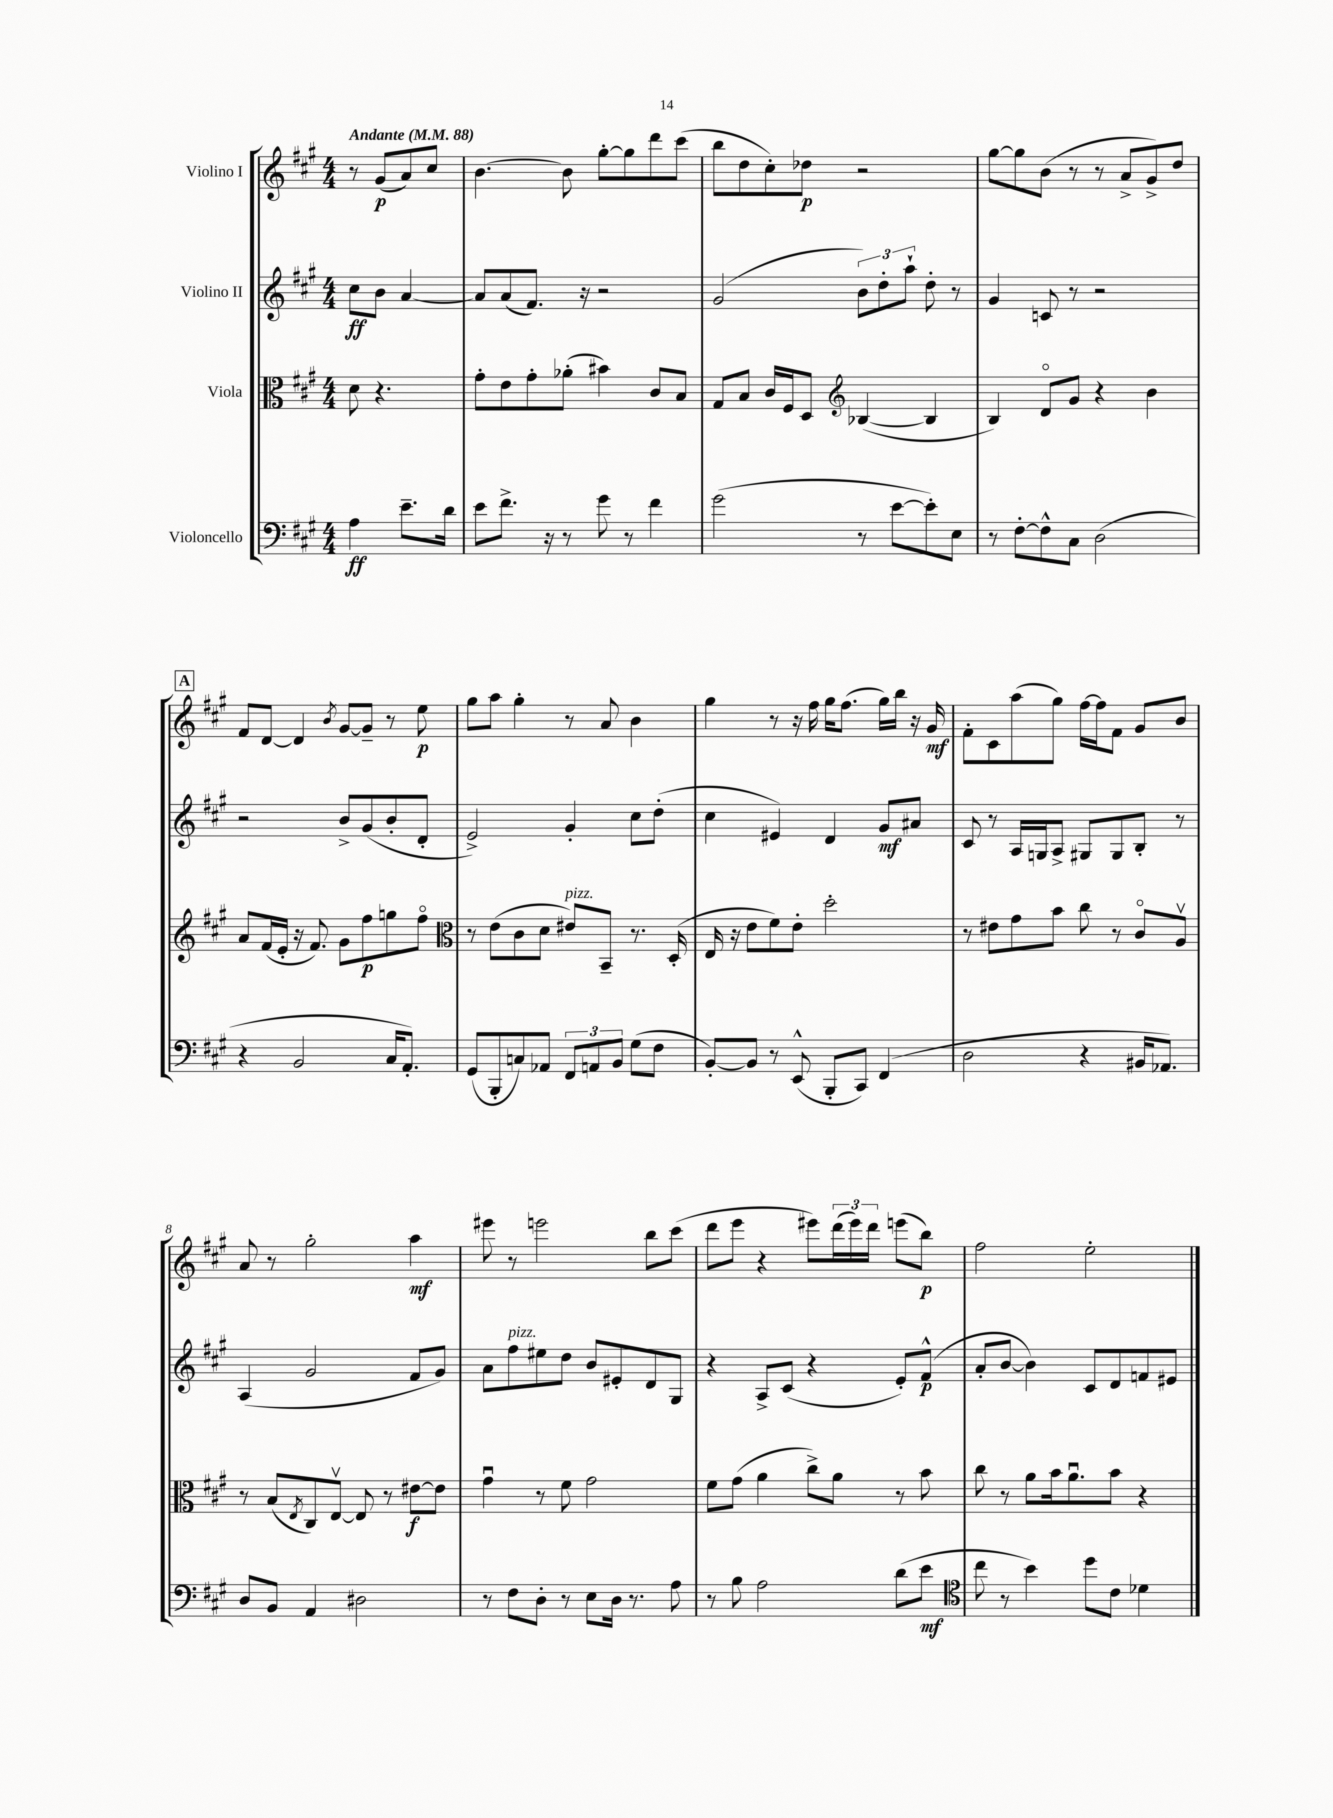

**kern	**kern	**kern	**kern
*staff4	*staff3	*staff2	*staff1
*clefF4	*clefC3	*clefG2	*clefG2
*k[f#c#g#]	*k[f#c#g#]	*k[f#c#g#]	*k[f#c#g#]
*M4/4	*M4/4	*M4/4	*M4/4
*MM88	*MM88	*MM88	*MM88
4A	8d	8cc#	8r
.	4.r	8b	(8g#
8.e~	.	[4a	8a)
.	.	.	8cc#
16d	.	.	.
=	=	=	=
8e	8g#'	8a]	[4.b
8.f#^	8e	(8a	.
.	8g#'	8.f#)	.
16r	.	.	.
8r	(8a-'	.	8b]
.	.	16r	.
8g#	4b#)	2r	[8gg#'
8r	.	.	8gg#]
4f#	8c#	.	8ddd
.	8B	.	(8ccc#
=	=	=	=
(2g#	8G#	(2g#	8bb
.	8B	.	8dd
.	16c#	.	8cc#')
.	16F#	.	.
.	8D	.	8dd-
*	*clefG2	*	*
8r	([4B-	12b)	2r
.	.	12dd'	.
[8e	.	.	.
.	.	12aa`	.
8e'])	4B-]	8dd'	.
8E	.	8r	.
=	=	=	=
8r	4B)	4g#	[8gg#
[8F#'	.	.	8gg#]
8F#^^]	8do	8c	(8b
8C#	8g#	8r	8r
(2D	4r	2r	8r
.	.	.	8a^
.	4b	.	8g#^)
.	.	.	8dd
=	=	=	=
4r	8a	2r	8f#
.	(16f#	.	[8d
.	16e'	.	.
2BB	16r	.	4d]
.	8.f#)	.	.
.	.	.	8qb
.	8g#	8b^	[8g#
.	8ff#	(8g#	8g#~]
16C#	8gg	8b'	8r
8.AA')	.	.	.
.	8ff#o	8d'	8ee
=	=	=	=
*	*clefC3	*	*
(8GG#	8r	2e^)	8gg#
8BBB'	(8e	.	8aa
8C)	8c#	.	4gg#'
8AA-	8d	.	.
12FF#	8e#)	4g#'	8r
12AA	.	.	.
.	8BB~	.	8a
12BB	.	.	.
(8G#	8.r	8cc#	4b
8F#	.	(8dd'	.
.	(16D'	.	.
=	=	=	=
[8BB')	16E	4cc#	4gg#
.	16r	.	.
8BB]	8e	.	.
8r	8f#)	4e#)	8r
(8EE^^	8e'	.	16r
.	.	.	16ff#
8BBB'	2dd'	4d	16gg#
.	.	.	(8.ff#
8CC#)	.	.	.
(4FF#	.	8g#	16gg#)
.	.	.	16bb
.	.	8a#	16r
.	.	.	16g#
=	=	=	=
2D	8r	8c#	8f#'
.	8e#	8r	8c#
.	8g#	16A	(8aa
.	.	16G	.
.	8b	8A^	8gg#)
4r	8cc#	8G#	[16ff#
.	.	.	16ff#]
.	8r	8G#	8f#
16BB#	8c#o	8B'	8g#
8.AA-)	.	.	.
.	8Av	8r	8b
=	=	=	=
8D	8r	(4A	8a
8BB	(8B	.	8r
.	8qE	.	.
4AA	8C#)	2g#	2gg#'
.	[8Ev	.	.
2D#	8E]	.	.
.	8r	.	.
.	[8e#	8f#	4aa
.	8e#]	8g#)	.
=	=	=	=
8r	4g#u	8a	8eee#
8F#	.	8ff#	8r
8D'	8r	8ee#	2eee
8r	8f#	8dd	.
8E	2g#	8b	.
16D	.	8e#'	.
8.r	.	.	.
.	.	8d	8bb
8A	.	8G#	(8ccc#
=	=	=	=
8r	8f#	4r	8ddd
8B	(8g#	.	8eee
2A	4a	8A^	4r
.	.	(8c#	.
.	8cc#^)	4r	8eee#)
.	8a	.	(24ddd
.	.	.	24eee#)
.	.	.	24ddd
(8d	8r	8e')	(8eee
8e	8b	(8f#^^	8bb)
=	=	=	=
*clefC4	*	*	*
8cc#	8cc#	8a'	2ff#
8r	8r	[8b	.
4b)	8a	4b])	.
.	16b	.	.
.	8.au	.	.
8dd	.	8c#	2ee'
8c#	8b	8d	.
4d-	4r	8f	.
.	.	8e#	.
==	==	==	==
*-	*-	*-	*-
